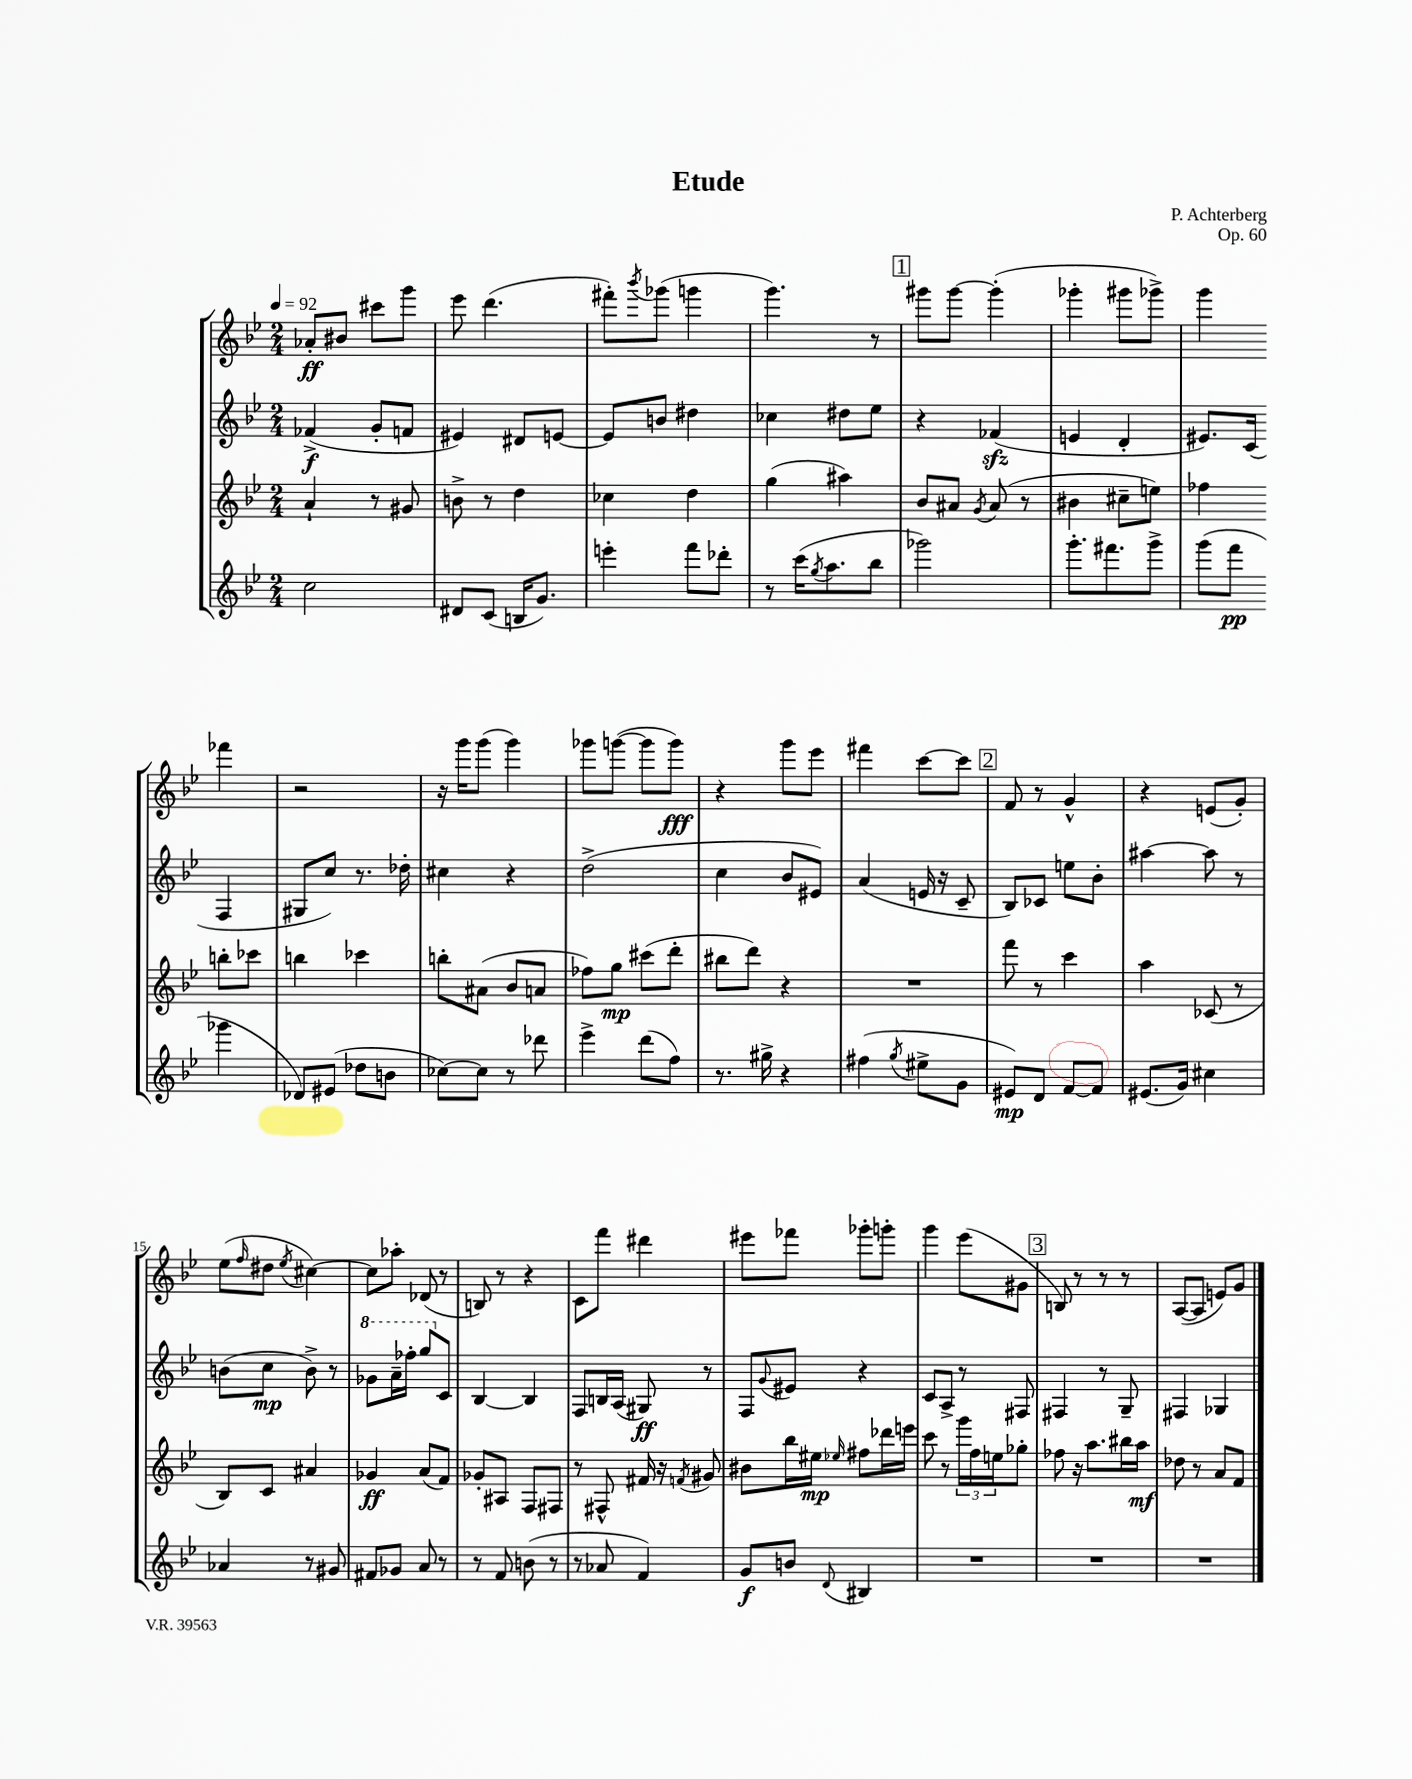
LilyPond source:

\header { title = "Etude" composer = "P. Achterberg" opus = "Op. 60" }
<<
\new StaffGroup <<
\new Staff = "s0" {
    \clef treble \key bes \major \numericTimeSignature \time 2/4 \tempo 4 = 92
    aes'8-.\ff bis'8 cis'''8 g'''8 |
    ees'''8 d'''4.( |
    fis'''8-.) \acciaccatura { bes'''8 } ges'''8( g'''4 |
    g'''4.) r8 |
    \mark \markup { \box "1" } gis'''8 gis'''8~ gis'''4-.( |
    ges'''4-. gis'''8 ges'''8->) |
    g'''4 fes'''4 |
    r2 |
    r16 g'''16 g'''8( g'''4) |
    ges'''8 g'''8~( g'''8 g'''8\fff) |
    r4 g'''8 ees'''8 |
    fis'''4 c'''8~ c'''8 |
    \mark \markup { \box "2" } f'8 r8 g'4-^ |
    r4 e'8( g'8-.) |
    ees''8( \grace { f''16 } dis''8 \acciaccatura { ees''8 } cis''4~) |
    cis''8 aes''8-. des'8( r8 |
    b8) r8 r4 |
    c'8 f'''8 dis'''4 |
    eis'''8 fes'''8 ges'''8-. g'''8-. |
    g'''4 ees'''8( gis'8 |
    \mark \markup { \box "3" } b8) r8 r8 r8 |
    a8~( a8 e'8) g'8 \bar "|." |
}
\new Staff = "s1" {
    \clef treble \key bes \major \numericTimeSignature \time 2/4
    fes'4->\f( g'8-. f'8 |
    eis'4) dis'8 e'8~ |
    e'8 b'8 dis''4 |
    ces''4 dis''8 ees''8 |
    \mark \markup { \box "1" } r4 fes'4\sfz( |
    e'4 d'4-. |
    eis'8.) c'16( f4 |
    gis8 c''8) r8. des''16-. |
    cis''4 r4 |
    d''2->( |
    c''4 bes'8 eis'8) |
    a'4( e'16 r16 c'8-- |
    \mark \markup { \box "2" } bes8) ces'8 e''8 bes'8-. |
    ais''4~ ais''8 r8 |
    b'8( c''8\mp b'8->) r8 |
    \ottava #1 ges''8 a''16-- fes'''16-. g'''8 \ottava #0 c'8 |
    bes4~ bes4 |
    f8 b16 a16( gis8\ff) r8 |
    f8 \appoggiatura { g'8 } eis'8 r4 |
    c'8 a8-> r8 fis8 |
    \mark \markup { \box "3" } fis4 r8 g8-- |
    fis4 ges4 \bar "|." |
}
\new Staff = "s2" {
    \clef treble \key bes \major \numericTimeSignature \time 2/4
    a'4-! r8 gis'8 |
    b'8-> r8 d''4 |
    ces''4 d''4 |
    g''4( ais''4) |
    \mark \markup { \box "1" } bes'8 ais'8 \acciaccatura { g'8 } ais'8( r8 |
    bis'4 cis''8-- e''8) |
    fes''4 b''8-. ces'''8 |
    b''4 ces'''4 |
    b''8-. ais'8( bes'8 a'8 |
    fes''8) g''8\mp cis'''8( d'''8-. |
    bis''8 d'''8) r4 |
    R2 |
    \mark \markup { \box "2" } f'''8 r8 c'''4 |
    a''4 ces'8( r8 |
    bes8) c'8 ais'4 |
    ges'4\ff a'8( f'8) |
    ges'8-. ais8 f8 fis8 |
    r8 fis8-^ fis'16 r16 \acciaccatura { f'8 } gis'8 |
    bis'8 bes''16 eis''16\mp \grace { ees''16 } fis''8 des'''16 e'''16 |
    c'''8 r8 \tuplet 3/2 { g'''16 f''16 e''16 } ges''8-. |
    \mark \markup { \box "3" } fes''8 r16 a''8. bis''16 a''16\mf |
    des''8 r8 a'8 f'8 \bar "|." |
}
\new Staff = "s3" {
    \clef treble \key bes \major \numericTimeSignature \time 2/4
    c''2 |
    dis'8 c'8( b16 g'8.) |
    e'''4-. f'''8 des'''8-. |
    r8 c'''16( \acciaccatura { g''8 } a''8. bes''8 |
    \mark \markup { \box "1" } ges'''2) |
    g'''8.-. fis'''8. g'''8-> |
    g'''8( f'''8\pp ges'''4 |
    des'8) eis'8( des''8 b'8 |
    ces''8~) ces''8 r8 des'''8 |
    ees'''4-> d'''8( f''8) |
    r8. gis''16-> r4 |
    fis''4( \acciaccatura { g''8 } eis''8-> g'8 |
    \mark \markup { \box "2" } eis'8\mp) d'8 f'8~ f'8 |
    eis'8.( g'16) cis''4 |
    aes'4 r8 gis'8 |
    fis'8 ges'8 a'8 r8 |
    r8 f'8 b'8( r8 |
    r8 aes'8 f'4) |
    g'8\f b'8 \appoggiatura { d'8 } bis4 |
    R2 |
    \mark \markup { \box "3" } R2 |
    R2 \bar "|." |
}
>>
>>
